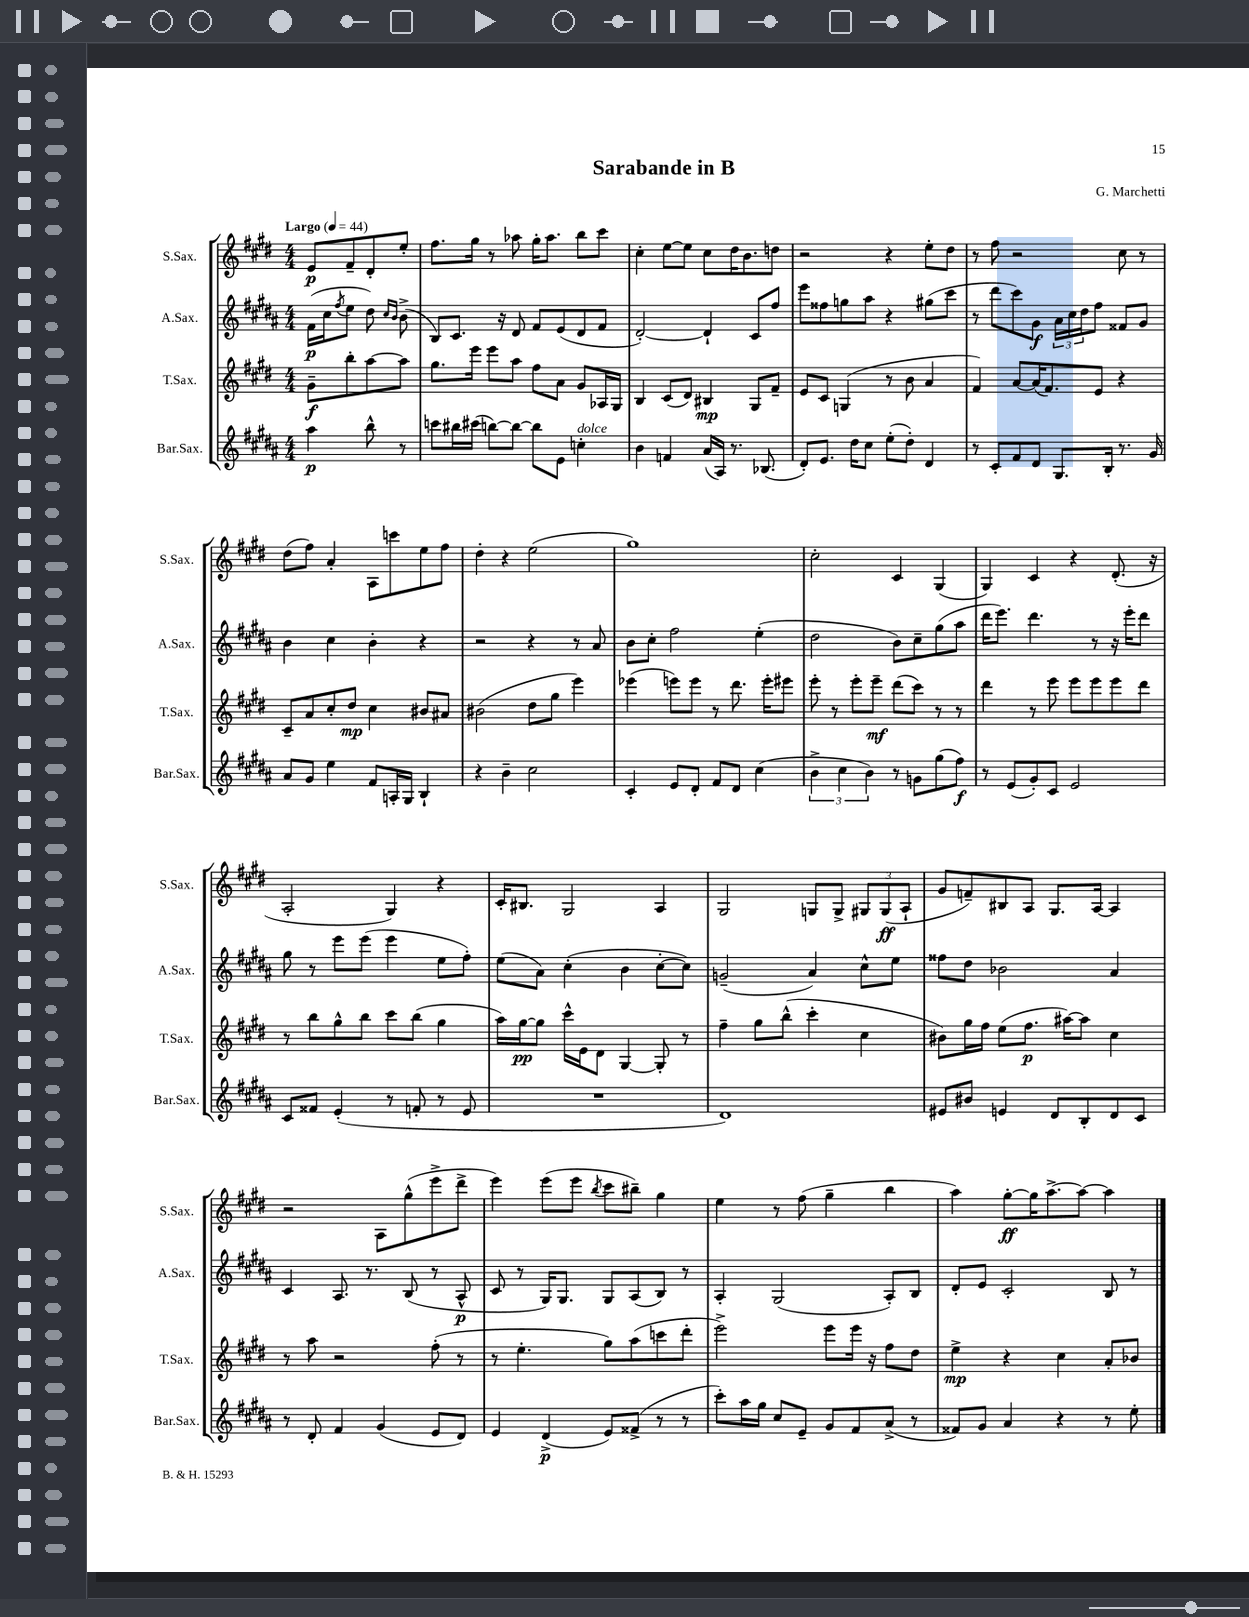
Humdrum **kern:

**kern	**kern	**kern	**kern
*staff4	*staff3	*staff2	*staff1
*clefG2	*clefG2	*clefG2	*clefG2
*k[f#c#g#d#a#]	*k[f#c#g#d#]	*k[f#c#g#d#a#]	*k[f#c#g#d#]
*M4/4	*M4/4	*M4/4	*M4/4
*MM44	*MM44	*MM44	*MM44
4aa#	8g#~	(16f#	8e
.	.	16cc#	.
.	.	8qff#	.
.	8bb'	8ee	8f#~
8bb^^	[8aa	8dd#)	8d#'
.	.	16qqcc#	.
.	.	16qqb	.
8r	8aa]	(8b^	8ee'
=	=	=	=
8ccc	8.gg#	8B)	8.ff#
16bb#	.	8.c#	.
(16ccc#	16eee	.	16gg#
[8bb)	8eee	.	8r
.	.	16r	.
8bb_	8aa	8d#	8aa-
8bb]	8ff#	8f#	16gg#'
.	.	.	8.aa-
8e	8a	(8e	.
4cc'	8g#	8d#	8bb
.	16A-	8f#	8ccc#
.	16G#	.	.
=	=	=	=
4b	4B	[2d#')	4cc#'
4f	(8c#	.	[8ee
.	8d#)	.	8ee]
(16a#	4B#	4d#`]	8cc#
16A#)	.	.	.
8.r	.	.	16dd#
.	.	.	8.b
.	8G#	8c#	.
(8.B-	.	.	.
.	8f#~	8ff#	8dd
=	=	=	=
8d#')	8e	8eee	2r
8.e	8c#	8ff##	.
.	(4G	8gg	.
16dd#	.	.	.
8cc#	.	8aa#	.
(8ee'	8r	4r	4r
8dd#')	8b	.	.
4d#	4a	(8gg#	8ee'
.	.	8ccc#	8dd#
=	=	=	=
8r	4f#)	8r	8r
8c#'	.	8ddd#	8ff#
8f#	[8a	8ccc#)	2r
8d#	(16a]	8g#	.
.	8.f#)	.	.
8.G#	.	24a#	.
.	.	24cc#	.
.	.	24dd#	.
.	8e	8ff#	.
16B'	.	.	.
8.r	4r	8f##	8cc#
.	.	8g#	8r
16g#	.	.	.
=	=	=	=
8a#	8c#~	4b	(8dd#
8g#	8a	.	8ff#)
4ee	8cc#'	4cc#	4a'
.	8dd#	.	.
8f#	4cc#	4b'	8A
16A'	.	.	8ccc
16G#	.	.	.
4B`	8b#	4r	8ee
.	8a#	.	8ff#
=	=	=	=
4r	(2b#	2r	4dd#'
4b~	.	.	4r
2cc#	8dd#	4r	(2ee
.	8gg#	.	.
.	4eee)	8r	.
.	.	8a#	.
=	=	=	=
4c#'	(4eee-	8b	1gg#)
.	.	8cc#'	.
8e	8eee)	2ff#	.
8d#'	8eee	.	.
8f#	8r	.	.
8d#	8.ddd#	.	.
(4cc#	.	(4ee'	.
.	16eee'	.	.
.	8eee#	.	.
=	=	=	=
6b^	8eee'	2dd#	2cc#'
.	8r	.	.
6cc#	.	.	.
.	8eee'	.	.
6b)	.	.	.
.	8eee~	.	.
8r	(8ddd#	8b)	4c#
8g	8ccc#)	8cc#~	.
(8gg#	8r	(8gg#	(4G#
8ff#)	8r	8aa#	.
=	=	=	=
8r	4ddd#	16ddd#	4G#)
.	.	8.eee)	.
(8e	.	.	.
8g#')	8r	4.ddd#	4c#
8c#	8eee	.	.
2e	8eee	.	4r
.	8eee	8r	.
.	8eee	16r	(8.d#'
.	.	16eee'	.
.	8ddd#	8ddd#	.
.	.	.	16r
=	=	=	=
8c#	8r	8gg#	2A'
8f##	8bb	8r	.
(4e'	8gg#^^	8eee	.
.	8bb	(8eee	.
8r	8ccc#	4eee	4G#)
8f'	(8bb	.	.
8r	4gg#	8ee	4r
8e	.	8ff#')	.
=	=	=	=
1r	16aa)	(8ee	16c#'
.	[16gg#	.	8.B#
.	8gg#]	8a#)	.
.	16ccc#^^	(4cc#'	2G#
.	16e	.	.
.	8d#	.	.
.	[4G#	4b	.
.	8G#']	[8cc#'	4A
.	8r	8cc#])	.
=	=	=	=
1d#)	4ff#~	(2g~	2G#
.	8gg#	.	.
.	(8bb^^	.	.
.	4ccc#'	4a#)	8G
.	.	.	8G^
.	4cc#	8cc#^^	12G#
.	.	.	(12G#
.	.	8ee	.
.	.	.	12A`
=	=	=	=
8e#	8b#)	8ff##	8g#
8b#	16gg#	8dd#	8f~)
.	16ff#	.	.
4e	(8ee	2b-	8B#
.	8.ff#	.	8A
8d#	.	.	8.G#
.	[16aa#)	.	.
8B'	8aa#]	.	.
.	.	.	[16A
8d#	4cc#	4a#	4A]
8c#	.	.	.
=	=	=	=
8r	8r	4c#	2r
8d#'	8aa	.	.
4f#	2r	8.A#	.
.	.	8.r	.
(4g#	.	.	8A
.	.	(8B	(8gg#^^
8e	(8ff#'	8r	8eee^
8d#)	8r	8A#^^	8ddd#^
=	=	=	=
4e	8r	8c#	4eee)
.	4.ee'	8r	.
(4d#^	.	16G#)	(8eee
.	.	8.G#	.
.	.	.	8eee
.	.	.	8qbb
8e)	8gg#)	8G#	8ccc#
(8f##^	(8aa	(8A#	8bb#~)
8r	8ccc	8B)	4gg#
8r	8ddd#'	8r	.
=	=	=	=
8ccc#')	2eee^)	4A#'	4ee
16aa#	.	.	.
16gg#	.	.	.
8cc#	.	(2G#	8r
8e~	.	.	(8ff#
8g#	8eee	.	4gg#~
8f#	16eee	.	.
.	16r	.	.
(8a#^	8ff#	8A#')	4bb
8r	8dd#	8B	.
=	=	=	=
8f##)	4ee^	8d#'	4aa)
8g#	.	8e	.
4a#	4r	2c#'	[8gg#'
.	.	.	16gg#]
.	.	.	[8.aa^
4r	4cc#	.	.
.	.	.	8aa_
8r	8a'	8B	4aa]
8ee'	8b-	8r	.
==	==	==	==
*-	*-	*-	*-
